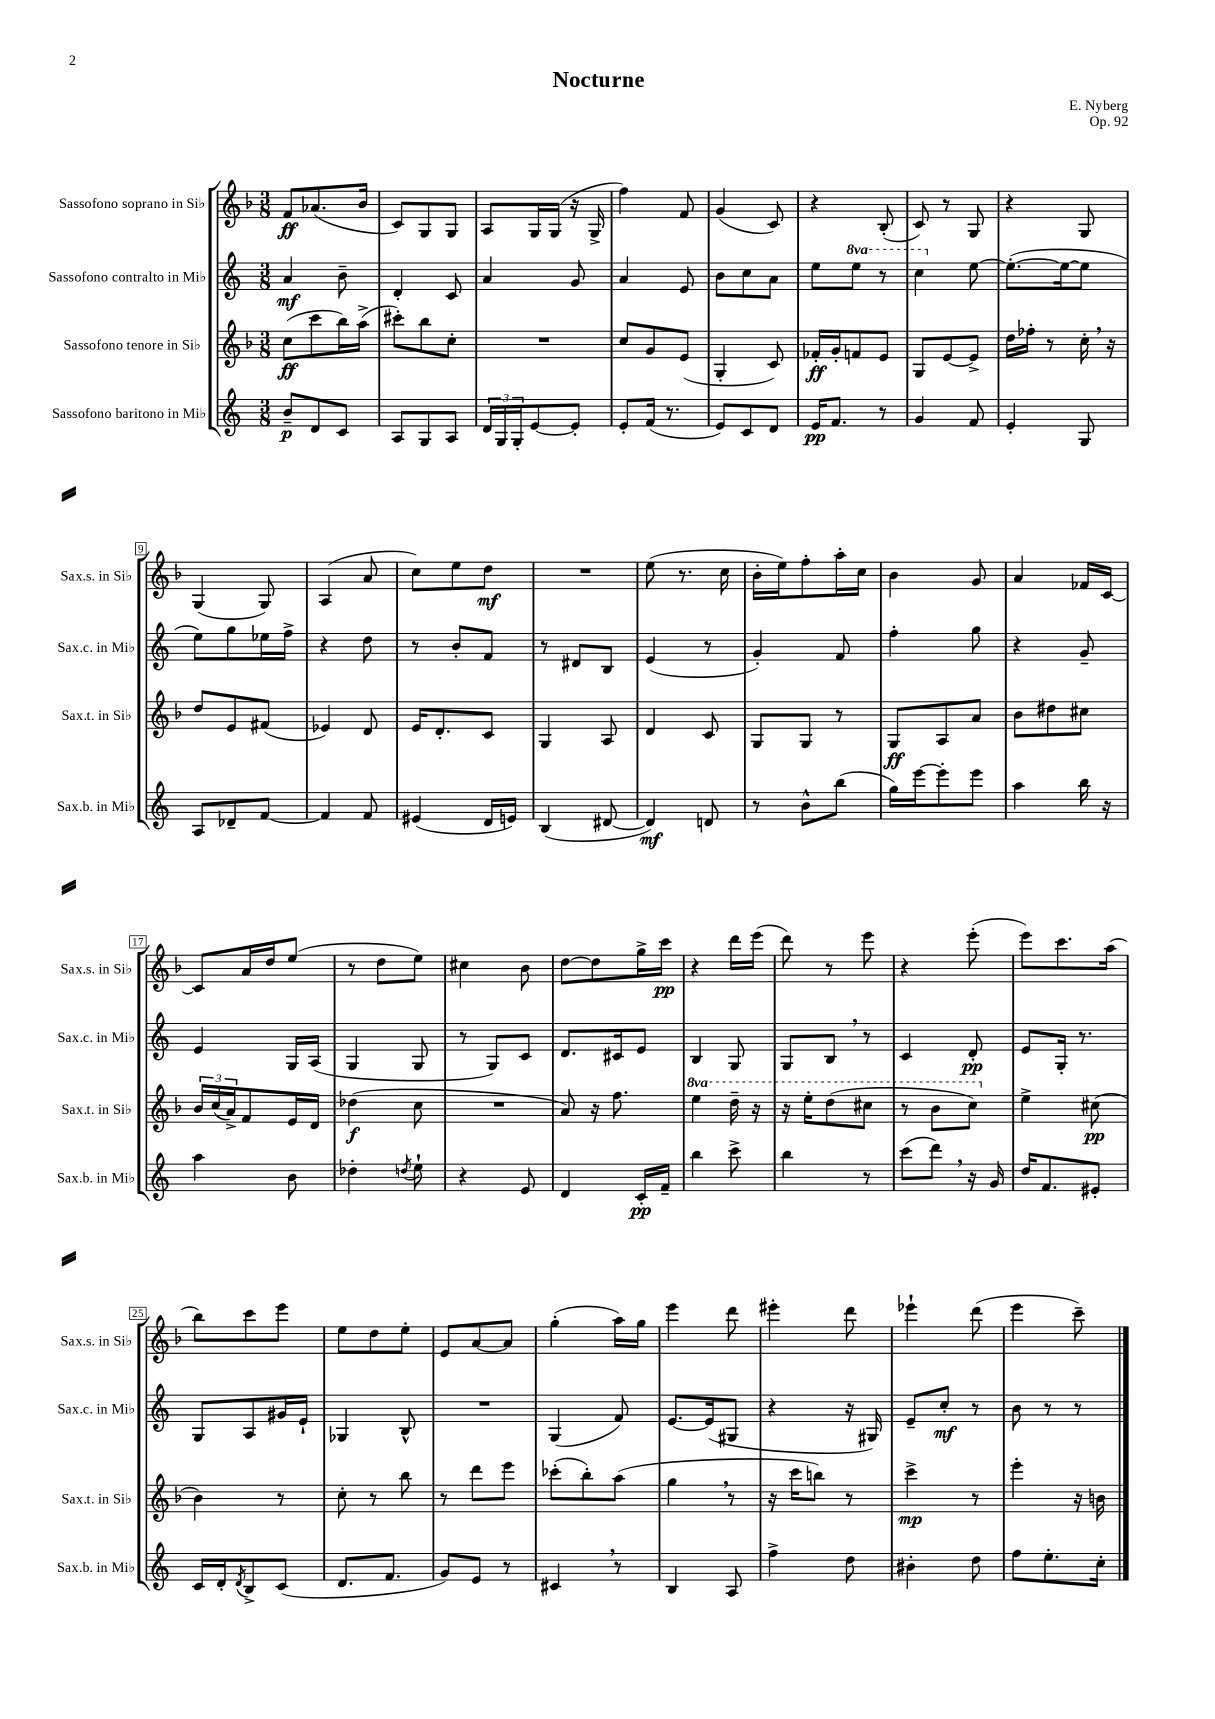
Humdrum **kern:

**kern	**dynam	**kern	**dynam	**kern	**dynam	**kern	**dynam
*part4	*part4	*part3	*part3	*part2	*part2	*part1	*part1
*staff4	*staff4	*staff3	*staff3	*staff2	*staff2	*staff1	*staff1
*I"Sassofono baritono in Mi♭	*	*I"Sassofono tenore in Si♭	*	*I"Sassofono contralto in Mi♭	*	*I"Sassofono soprano in Si♭	*
*I'Sax.b. in Mi♭	*	*I'Sax.t. in Si♭	*	*I'Sax.c. in Mi♭	*	*I'Sax.s. in Si♭	*
*clefG2	*	*clefG2	*	*clefG2	*	*clefG2	*
*k[]	*	*k[b-]	*	*k[]	*	*k[b-]	*
*M3/8	*	*M3/8	*	*M3/8	*	*M3/8	*
=1	=1	=1	=1	=1	=1	=1	=1
8b~/L	p	(8cc\L	ff	4a/	mf	8f/L	ff
8d/	.	8ccc\	.	.	.	(8.a-X/	.
8c/J	.	16bb-\L)	.	8b~\	.	.	.
.	.	(16aa^\JJ	.	.	.	16b-/Jk	.
=2	=2	=2	=2	=2	=2	=2	=2
8A/L	.	8ccc#X'\L)	.	4d'/	.	8c/L)	.
8G/	.	8bb-\	.	.	.	8G/	.
8A/J	.	8cc'\J	.	8c/	.	8G/J	.
=3	=3	=3	=3	=3	=3	=3	=3
24d/LL	.	4.r	.	4a/	.	8A/L	.
24G/	.	.	.	.	.	.	.
24G'/J	.	.	.	.	.	.	.
[8e/	.	.	.	.	.	16G/L	.
.	.	.	.	.	.	(16G/JJ	.
8e'/J]	.	.	.	8g/	.	16r	.
.	.	.	.	.	.	16G^/	.
=4	=4	=4	=4	=4	=4	=4	=4
8e'/L	.	8cc/L	.	4a/	.	4ff\)	.
(16f/Jk	.	8g/	.	.	.	.	.
8.r	.	.	.	.	.	.	.
.	.	(8e/J	.	8e/	.	8f/	.
=5	=5	=5	=5	=5	=5	=5	=5
8e/L)	.	4G'/	.	8b\L	.	(4g/	.
8c/	.	.	.	8cc\	.	.	.
8d/J	.	8c/)	.	8a\J	.	8c/)	.
=6	=6	=6	=6	=6	=6	=6	=6
16e/KL	pp	16f-X'/LL	ff	8ee\L	.	4r	.
8.f/J	.	16g'/J	.	.	.	.	.
*	*	*	*	*8va	*	*	*
.	.	8fn/	.	8eee\J	.	.	.
8r	.	8e/J	.	8r	.	(8B-'/	.
=7	=7	=7	=7	=7	=7	=7	=7
4g/	.	8G/L	.	4ccc\	.	8c/)	.
.	.	[8e/	.	.	.	8r	.
*	*	*	*	*X8va	*	*	*
8f/	.	8e^/J]	.	[8ee\	.	8G/	.
=8	=8	=8	=8	=8	=8	=8	=8
4e'/	.	16dd\LL	.	(8.ee'\L_	.	4r	.
.	.	16ff-X'\JJ	.	.	.	.	.
.	.	8r	.	.	.	.	.
.	.	.	.	16ee\k_	.	.	.
8G/	.	16cc',\	.	8ee\J]	.	8G/	.
.	.	16r	.	.	.	.	.
!!LO:LB:g=z
=9	=9	=9	=9	=9	=9	=9	=9
8A/L	.	8dd/L	.	8ee\L)	.	(4G/	.
8d-X~/	.	8e/	.	8gg\	.	.	.
[8f/J	.	(8f#X/J	.	16ee-X\L	.	8G/)	.
.	.	.	.	16ff^\JJ	.	.	.
=10	=10	=10	=10	=10	=10	=10	=10
4f/]	.	4e-X/)	.	4r	.	(4A/	.
8f/	.	8d/	.	8dd\	.	8a/	.
=11	=11	=11	=11	=11	=11	=11	=11
(4e#X/	.	16e/KL	.	8r	.	8cc\L)	.
.	.	8.d'/	.	.	.	.	.
.	.	.	.	8b'/L	.	8ee\	.
16d/LL	.	8c/J	.	8f/J	.	8dd\J	mf
16en/JJ)	.	.	.	.	.	.	.
=12	=12	=12	=12	=12	=12	=12	=12
(4B/	.	4G/	.	8r	.	4.r	.
.	.	.	.	8d#X/L	.	.	.
[8d#X/	.	8A/	.	8B/J	.	.	.
=13	=13	=13	=13	=13	=13	=13	=13
4d#/])	mf	4d/	.	(4e/	.	(8ee\	.
.	.	.	.	.	.	8.r	.
8dn/	.	8c/	.	8r	.	.	.
.	.	.	.	.	.	16cc\	.
=14	=14	=14	=14	=14	=14	=14	=14
8r	.	8G/L	.	4g'/)	.	16b-'\LL	.
.	.	.	.	.	.	16ee\J)	.
8b^^\L	.	8G/J	.	.	.	8ff'\	.
(8bb\J	.	8r	.	8f/	.	16aa'\L	.
.	.	.	.	.	.	16cc\JJ	.
=15	=15	=15	=15	=15	=15	=15	=15
16gg\LL)	.	8G/L	ff	4ff'\	.	4b-\	.
[16eee\J	.	.	.	.	.	.	.
8eee'\]	.	8A/	.	.	.	.	.
8eee\J	.	8a/J	.	8gg\	.	8g/	.
=16	=16	=16	=16	=16	=16	=16	=16
4aa\	.	8b-\L	.	4r	.	4a/	.
.	.	8dd#X\	.	.	.	.	.
16bb\	.	8cc#X\J	.	8g~/	.	16f-X/LL	.
16r	.	.	.	.	.	[16c/JJ	.
!!LO:LB:g=z
=17	=17	=17	=17	=17	=17	=17	=17
4aa\	.	24b-/LL	.	4e/	.	8c/L]	.
.	.	(24cc/	.	.	.	.	.
.	.	24a^/J)	.	.	.	.	.
.	.	8f/	.	.	.	16a/L	.
.	.	.	.	.	.	16dd/J	.
8b\	.	16e/L	.	16G/LL	.	(8ee/J	.
.	.	16d/JJ	.	(16A/JJ	.	.	.
=18	=18	=18	=18	=18	=18	=18	=18
4dd-X'\	.	(4dd-X\	f	4G/	.	8r	.
.	.	.	.	.	.	8dd\L	.
8qddn/	.	.	.	.	.	.	.
8ee`\	.	8cc\	.	8G/	.	8ee\J)	.
=19	=19	=19	=19	=19	=19	=19	=19
4r	.	4.r	.	8r	.	4cc#X\	.
.	.	.	.	8G/L)	.	.	.
8e/	.	.	.	8c/J	.	8b-\	.
=20	=20	=20	=20	=20	=20	=20	=20
4d/	.	8a/)	.	8.d/L	.	[8dd\L	.
.	.	16r	.	.	.	8dd\]	.
.	.	8.ff\	.	16c#X/k	.	.	.
16c'/LL	pp	.	.	8e/J	.	16gg^\L	.
16f~/JJ	.	.	.	.	.	16ccc\JJ	pp
=21	=21	=21	=21	=21	=21	=21	=21
*	*	*8va	*	*	*	*	*
4bb\	.	4eee\	.	4B/	.	4r	.
8ccc^\	.	16ddd~\	.	8G/	.	16ddd\LL	.
.	.	16r	.	.	.	(16eee\JJ	.
=22	=22	=22	=22	=22	=22	=22	=22
4bb\	.	16r	.	8G/L	.	8ddd\)	.
.	.	16eee'\KL	.	.	.	.	.
.	.	(8ddd\	.	8B,/J	.	8r	.
8r	.	8ccc#X\J	.	8r	.	8eee\	.
=23	=23	=23	=23	=23	=23	=23	=23
(8ccc\L	.	8r	.	4c/	.	4r	.
8ddd,\J)	.	8bb-\L	.	.	.	.	.
16r	.	8ccc\J)	.	8d'/	pp	(8eee'\	.
16g/	.	.	.	.	.	.	.
=24	=24	=24	=24	=24	=24	=24	=24
*	*	*X8va	*	*	*	*	*
16dd/KL	.	4ee^\	.	8e/L	.	8eee\L)	.
8.f/	.	.	.	.	.	.	.
.	.	.	.	16G'/Jk	.	8.ccc\	.
.	.	.	.	8.r	.	.	.
8e#X'/J	.	(8cc#X\	pp	.	.	.	.
.	.	.	.	.	.	(16aa\Jk	.
!!LO:LB:g=z
=25	=25	=25	=25	=25	=25	=25	=25
16c/LL	.	4b-\)	.	8G/L	.	8bb-\L)	.
16d'/J	.	.	.	.	.	.	.
8qd/	.	.	.	.	.	.	.
8B^/	.	.	.	8A/	.	8ccc\	.
(8c/J	.	8r	.	16g#X/L	.	8eee\J	.
.	.	.	.	16e`/JJ	.	.	.
=26	=26	=26	=26	=26	=26	=26	=26
8.d/L	.	8cc'\	.	4G-X/	.	8ee\L	.
.	.	8r	.	.	.	8dd\	.
8.f/J	.	.	.	.	.	.	.
.	.	8bb-\	.	8B^^/	.	8ee'\J	.
=27	=27	=27	=27	=27	=27	=27	=27
8g/L)	.	8r	.	4.r	.	8e/L	.
8e/J	.	8ddd\L	.	.	.	[8a/	.
8r	.	8eee\J	.	.	.	8a/J]	.
=28	=28	=28	=28	=28	=28	=28	=28
4c#X,/	.	(8ccc-X'\L	.	(4G/	.	(4gg'\	.
.	.	8bb-'\)	.	.	.	.	.
8r	.	(8aa\J	.	8f/)	.	16aa\LL)	.
.	.	.	.	.	.	16gg\JJ	.
=29	=29	=29	=29	=29	=29	=29	=29
4B/	.	4gg,\	.	[8.e/L	.	4eee\	.
.	.	.	.	(16e/k]	.	.	.
8A/	.	8r	.	8G#X/J	.	8ddd\	.
=30	=30	=30	=30	=30	=30	=30	=30
4ff^\	.	16r	.	4r	.	4eee#X'\	.
.	.	16ccc\KL	.	.	.	.	.
.	.	8bbn\J)	.	.	.	.	.
8dd\	.	8r	.	16r	.	8ddd\	.
.	.	.	.	16G#X/)	.	.	.
=31	=31	=31	=31	=31	=31	=31	=31
4b#X'\	.	4ccc^\	mp	8e~/L	.	4eee-X`\	.
.	.	.	.	8cc'/J	mf	.	.
8dd\	.	8r	.	8r	.	(8ddd\	.
=32	=32	=32	=32	=32	=32	=32	=32
8ff\L	.	4eee'\	.	8b\	.	4eee\	.
8.ee'\	.	.	.	8r	.	.	.
.	.	16r	.	8r	.	8ccc~\)	.
16cc'\Jk	.	16bn\	.	.	.	.	.
==	==	==	==	==	==	==	==
*-	*-	*-	*-	*-	*-	*-	*-
